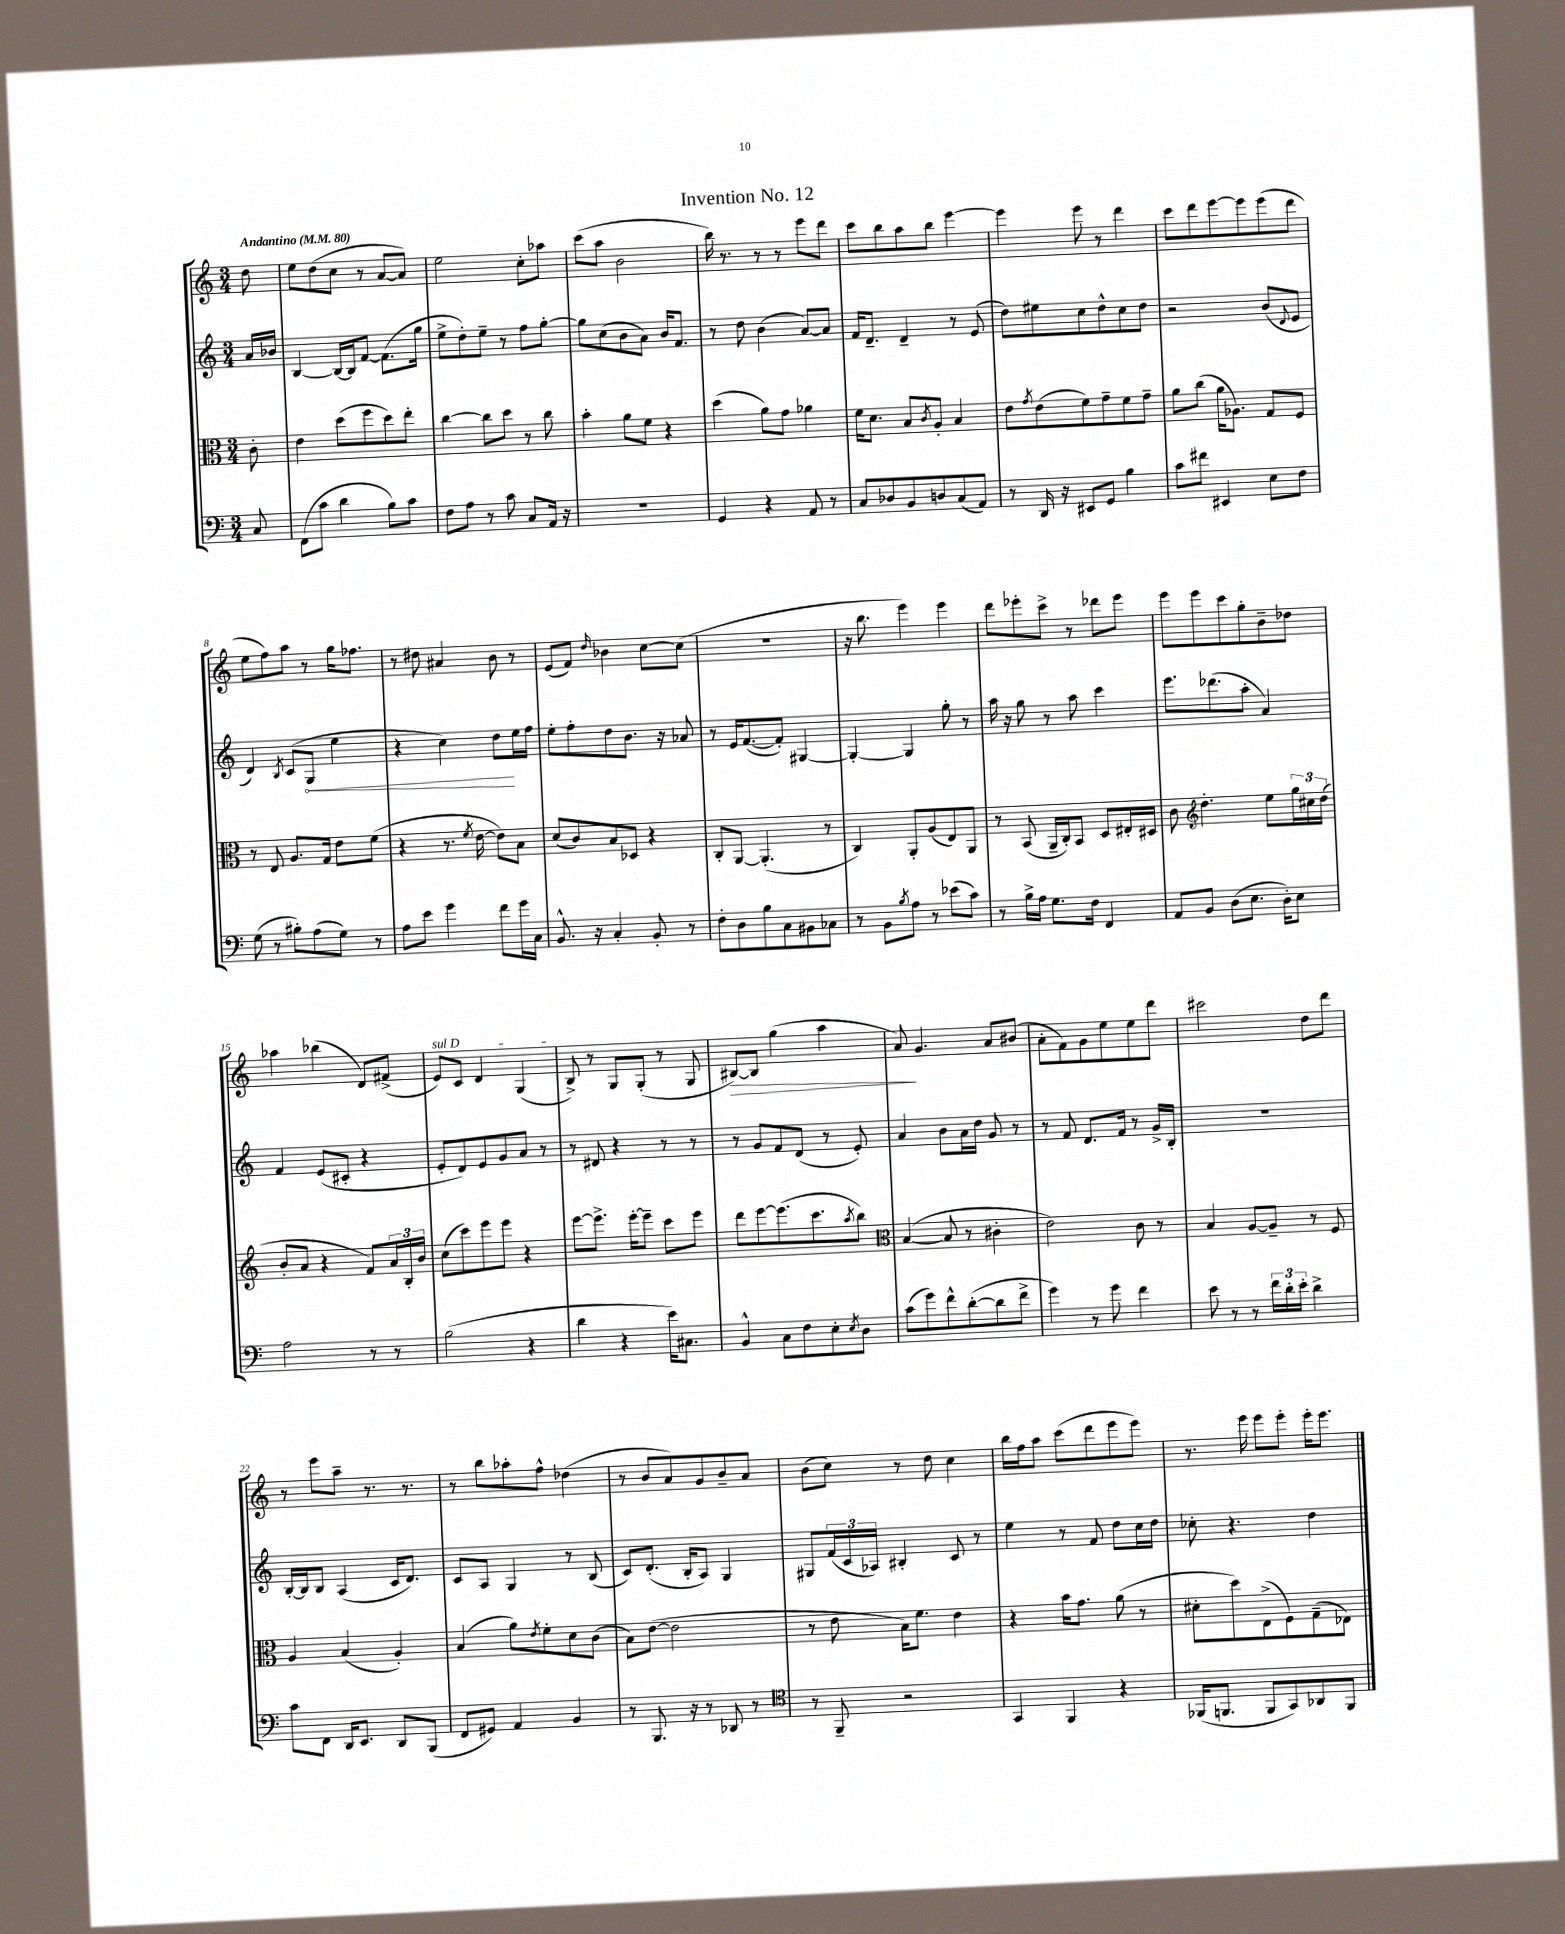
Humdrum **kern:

**kern	**kern	**kern	**dynam	**kern	**dynam
*part4	*part3	*part2	*part2	*part1	*part1
*staff4	*staff3	*staff2	*staff2	*staff1	*staff1
*clefF4	*clefC3	*clefG2	*	*clefG2	*
*k[]	*k[]	*k[]	*	*k[]	*
*M3/4	*M3/4	*M3/4	*	*M3/4	*
*MM80	*MM80	*MM80	*	*MM80	*
=	=	=	=	=	=
!	!	!	!	!LO:TX:a:B:t=Andantino	!
8C/	8c'\	16a/LL	.	8dd\	.
.	.	16b-X/JJ	.	.	.
=1	=1	=1	=1	=1	=1
(8FF\L	4e\	[4B/	.	8ee\L	.
8c\J	.	.	.	(8dd\	.
4d\	(8dd\L	16B/LL_	.	8cc\J	.
.	.	16B/J]	.	.	.
.	8ff\	[8f/J	.	8r	.
8B\L)	8dd\)	(8.f\L]	.	[8a/L	.
8c\J	8ee'\J	.	.	8a/J])	.
.	.	16gg\Jk	.	.	.
=2	=2	=2	=2	=2	=2
8F\L	[4cc\	8ee^\L	.	2ee\	.
8A\J	.	8dd'\)	.	.	.
8r	8cc\L]	8ee~\J	.	.	.
8c\	8dd\J	8r	.	.	.
8C/L	8r	8ff\L	.	8cc'\L	.
16AA/Jk	8cc\	[8gg'\J	.	8aa-X\J	.
16r	.	.	.	.	.
=3	=3	=3	=3	=3	=3
2.r	4b'\	8gg\L]	.	(8ccc\L	.
.	.	(8cc\	.	8aa\J	.
.	8a\L	8b\	.	2b\	.
.	8f\J	8a\J)	.	.	.
.	4r	16b/KL	.	.	.
.	.	8.f/J	.	.	.
=4	=4	=4	=4	=4	=4
4GG/	(4dd\	8r	.	16bb\)	.
.	.	.	.	8.r	.
.	.	8dd\	.	.	.
4r	8a\L)	(4b\	.	8r	.
.	8g\J	.	.	8r	.
8AA/	4a-X\	[8a/L)	.	8eee\L	.
8r	.	8a/J]	.	8ddd\J	.
=5	=5	=5	=5	=5	=5
8C/L	16f\KL	16f/KL	.	8ccc\L	.
.	8.d\J	8.d~/J	.	.	.
8D-X/	.	.	.	8bb\	.
8BB/	8B/L	4d~/	.	8aa\	.
.	8qc/	.	.	.	.
8Dn/	8A'/J	.	.	8bb\J	.
(8C/	4B/	8r	.	[4eee\	.
8AA/J)	.	(8e/	.	.	.
=6	=6	=6	=6	=6	=6
8r	8e\L	8dd\L)	.	4eee\]	.
.	8qg/	.	.	.	.
16DD/	(8e\	8ee#X\	.	.	.
16r	.	.	.	.	.
8EE#X/L	8f\)	8cc\	.	8eee\	.
8GG/J	8g~\	8dd^^\	.	8r	.
4B\	8f\	8cc\	.	4ddd\	.
.	8g~\J	8dd\J	.	.	.
=7	=7	=7	=7	=7	=7
8c\L	8a\L	2r	.	8ccc\L	.
8f#X\J	(8cc\J	.	.	8ddd\	.
4EE#X/	16a\KL	.	.	[8eee\	.
.	8.A-X\J)	.	.	.	.
.	.	.	.	8eee\]	.
8E\L	8G/L	(8b/L	.	(8eee\	.
.	.	8qqd/	.	.	.
8F\J	8F/J	8e/J	.	8ddd\J	.
!!LO:LB:g=z
=8	=8	=8	=8	=8	=8
(8G\	8r	4d/)	.	8ee\L	.
8r	8E/	.	.	8ff\)	.
.	.	8qB/	.	.	.
8B#X'\L)	8.A/L	(8c/L	.	8aa\J	.
!	!	!	!LO:HP:b	!	!
(8A\	.	8G/J	<	8r	.
.	16G/Jk	.	.	.	.
8G\J)	8e\L	4ee\	.	16gg\KL	.
.	.	.	.	8.ff-X\J	.
8r	(8f\J	.	.	.	.
=9	=9	=9	=9	=9	=9
8A\L	4r	4r	.	8r	.
8e\J	.	.	.	8dd#X\	.
4g\	8.r	4cc\)	.	4a#X/	.
.	8qf/	.	.	.	.
.	[16e\	.	.	.	.
8f\L	8e\L])	8dd\L	.	8b\	.
16g\L	8B\J	16ee\L	[	8r	.
16C\JJ	.	16ff\JJ	.	.	.
=10	=10	=10	=10	=10	=10
8.BB^^/	(8d/L	8ee'\L	.	(8e/L	.
.	8c/)	8ff'\	.	8f/J)	.
16r	.	.	.	.	.
.	.	.	.	16qqdd/	.
4C'/	8B/	8dd\	.	4b-X\	.
.	8D-X/J	8.b\J	.	.	.
8BB'/	4r	.	.	[8cc\L	.
.	.	16r	.	.	.
8r	.	8a-X/	.	(8cc\J]	.
=11	=11	=11	=11	=11	=11
8F'\L	8C'/L	8r	.	2.r	.
8D\	[8AA/J	16e/KL	.	.	.
.	.	([8.f/	.	.	.
8B\	(4.AA'/]	.	.	.	.
8C\	.	8f'/J])	.	.	.
8BB#X\	.	[4G#X/	.	.	.
8C-X\J	8r	.	.	.	.
=12	=12	=12	=12	=12	=12
8r	4C/)	4G#'/_	.	16r	.
.	.	.	.	8.bb\	.
8BB\L	.	.	.	.	.
8qB/	.	.	.	.	.
8A\J	8AA'/L	4G#/]	.	4eee\)	.
8r	(8A/	.	.	.	.
(8e-X\L	8E/)	8gg'\	.	4eee\	.
8c\J)	8AA/J	8r	.	.	.
=13	=13	=13	=13	=13	=13
8r	8r	16aa\	.	8ddd\L	.
.	.	16r	.	.	.
16B^\LL	(8BB/	8gg\	.	8eee-X'\	.
16A\JJ	.	.	.	.	.
8.G\L	16AA~/LL	8r	.	8ccc^\J	.
.	16C'/J)	.	.	.	.
.	8BB/J	8aa\	.	8r	.
16F\Jk	.	.	.	.	.
4FF/	8D/L	4ccc\	.	8ddd-X\L	.
.	16E#X'/L	.	.	8eee-\J	.
.	16D#X/JJ	.	.	.	.
=14	=14	=14	=14	=14	=14
8AA/L	8c\	8.eee\L	.	8eee\L	.
*	*clefG2	*	*	*	*
8BB/J	4.dd'\	.	.	8eee\	.
.	.	(8.ddd-X\	.	.	.
(8D\L	.	.	.	8ccc\	.
8.E\J	.	8aa'\J	.	8gg'\	.
.	8ee\L	4a/)	.	8b~\	.
16D'\KL)	.	.	.	.	.
8E\J	24gg\L	.	.	8dd-X\J	.
.	24cc#X\	.	.	.	.
.	(24dd\JJ	.	.	.	.
!!LO:LB:g=z
=15	=15	=15	=15	=15	=15
2A\	8b'/L	4f/	.	4aa-X\	.
.	8a/J	.	.	.	.
.	4r	(8e/L	.	(4bb-X\	.
.	.	8c#X'/J	.	.	.
8r	8f/L)	4r	.	8d/L)	.
8r	24a/L	.	.	(8f#X^/J	.
.	24B'/	.	.	.	.
.	24b/JJ	.	.	.	.
=16	=16	=16	=16	=16	=16
!	!	!	!	!LO:TX:a:i:t=sul D	!
(2B\	(8cc\L	8e'/L	.	8e/L)	.
.	8ccc\)	8d/)	.	8c/J	.
.	8eee\	8e/	.	4d/	.
.	8eee\J	8g/	.	.	.
4r	4r	8a/J	.	(4G/	.
.	.	8r	.	.	.
=17	=17	=17	=17	=17	=17
4d\	[8eee\L	8r	.	8B^/)	.
.	8.eee^\J]	8d#X/	.	8r	.
4r	.	4r	.	8G/L	.
.	[16eee'\KL	.	.	.	.
.	8eee~\J]	.	.	(8G'/J	.
16e\KL)	8ccc\L	8r	.	8r	.
8.C#X\J	.	.	.	.	.
.	8eee\J	8r	.	8G/	.
=18	=18	=18	=18	=18	=18
!	!	!	!	!	!LO:HP:b
4BB^^/	8ddd\L	8r	.	[8B#X/L)	>
.	[8eee\	8g/L	.	8B#/J]	.
8C\L	(8.eee\]	8f/	.	(4gg\	.
8F\	.	(8d/J	.	.	.
.	8.ccc\	.	.	.	.
8E'\	.	8r	.	4aa\	.
8qE/	8qaa/	.	.	.	.
8D\J	8bb\J)	8e'/)	.	.	.
=19	=19	=19	=19	=19	=19
*	*clefC3	*	*	*	*
(8c\L	([4B/	4a/	.	8a/)	.
8g\)	.	.	.	4.g/	]
8f^^\	8B/]	8b\L	.	.	.
([8d'\	8r	16a\L	.	.	.
.	.	16dd\JJ	.	.	.
8d\]	4c#X'\	8g/	.	8a/L	.
8f^\J	.	8r	.	(8b#X/J	.
=20	=20	=20	=20	=20	=20
4g\)	2e\)	8r	.	8a'\L	.
.	.	8f/	.	8f\)	.
8r	.	8.d/L	.	8g\	.
8g\	.	.	.	8ee\	.
.	.	16f/Jk	.	.	.
4f\	8c\	8r	.	8ee\	.
.	8r	16g^/LL	.	8ddd\J	.
.	.	16B'/JJ	.	.	.
=21	=21	=21	=21	=21	=21
8e\	4B/	2.r	.	2ccc#X\	.
8r	.	.	.	.	.
8r	[8A/L	.	.	.	.
24f\LL	8A~/J]	.	.	.	.
24d'\	.	.	.	.	.
24e'\JJ	.	.	.	.	.
4d^\	8r	.	.	8dd\L	.
.	8F/	.	.	8ddd\J	.
!!LO:LB:g=z
=22	=22	=22	=22	=22	=22
8c\L	4A/	[16B'/LL	.	8r	.
.	.	16B/J]	.	.	.
8FF\J	.	8B/J	.	8eee\L	.
16DD/KL	(4B/	(4A/	.	8aa~\J	.
8.EE/J	.	.	.	.	.
.	.	.	.	8.r	.
8DD/L	4A'/)	16c/KL	.	.	.
.	.	8.d/J)	.	8.r	.
(8BBB/J	.	.	.	.	.
=23	=23	=23	=23	=23	=23
8FF/L	(4B/	8c/L	.	8r	.
8GG#X/J)	.	8A/J	.	8bb\L	.
4AA/	8a\L)	4G/	.	8aa-X'\	.
.	8qe/	.	.	.	.
.	8f'\	.	.	8ff^^\J	.
4BB/	8d\	8r	.	(4dd-X\	.
.	(8c\J	(8B/	.	.	.
=24	=24	=24	=24	=24	=24
8r	8B\L)	8c/L)	.	8r	.
8.BBB/	([8e\J	(8.d'/J	.	8b/L	.
.	2e\]	.	.	8a/)	.
16r	.	16B'/KL	.	.	.
8r	.	8A/J)	.	8g/	.
8DD-X/	.	4G/	.	8b~/	.
8r	.	.	.	8a/J	.
=25	=25	=25	=25	=25	=25
*clefC4	*	*	*	*	*
8r	8r	8G#X/L	.	(8b\L	.
8FF~/	8e\	(24f/L	.	8cc\J)	.
.	.	24c/	.	.	.
.	.	24A-X/JJ)	.	.	.
2r	16B\KL)	4B#X'/	.	8r	.
.	8.f\J	.	.	.	.
.	.	.	.	8dd\	.
.	4e\	8c/	.	4cc\	.
.	.	8r	.	.	.
=26	=26	=26	=26	=26	=26
4GG/	4r	4ee\	.	16bb\LL	.
.	.	.	.	16ff\J	.
.	.	.	.	8aa\J	.
4FF/	16b\KL	8r	.	(8ccc\L	.
.	8.g\J	.	.	.	.
.	.	8f/	.	8ddd\	.
4r	(8a\	8dd\L	.	8eee\	.
.	8r	16cc\L	.	8eee\J)	.
.	.	16dd\JJ	.	.	.
=27	=27	=27	=27	=27	=27
(16FF-X/KL	8d#X'\L	8cc-X'\	.	8.r	.
8.FFn/J	.	.	.	.	.
.	8dd\)	4.r	.	.	.
.	.	.	.	16eee\	.
8FF/L	(8E^\	.	.	8eee\L	.
8GG/)	8F\)	.	.	8eee'\J	.
8AA-X/	(8G~\	4dd\	.	16eee'\KL	.
.	.	.	.	8.eee\J	.
8FF/J	8E-X\J)	.	.	.	.
==	==	==	==	==	==
*-	*-	*-	*-	*-	*-
